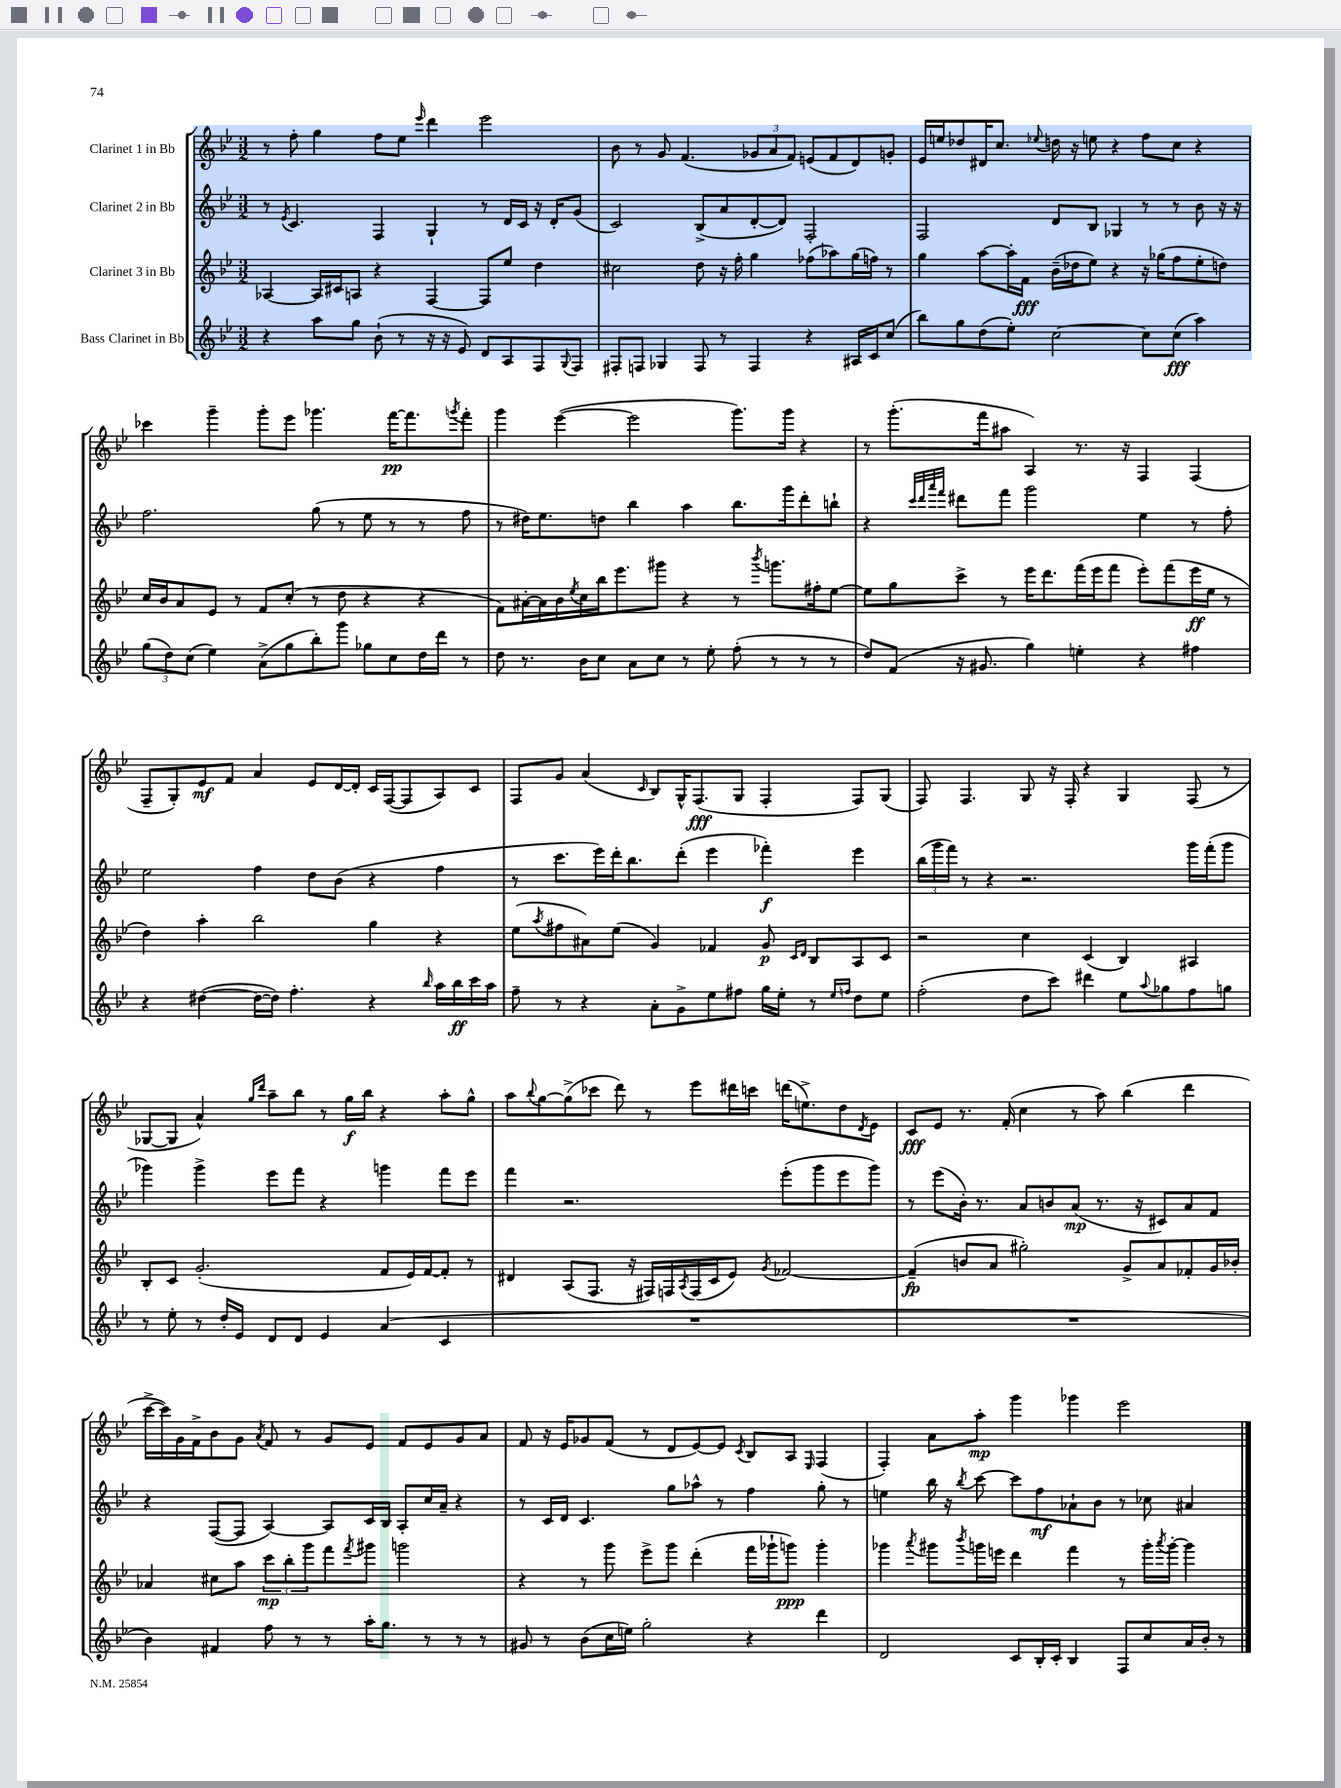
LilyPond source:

<<
\new StaffGroup <<
\new Staff = "s0" \with { instrumentName = "Clarinet 1 in Bb" } {
    \clef treble \key bes \major \numericTimeSignature \time 3/2
    r8 f''8-. g''4 f''8 ees''8 \grace { ees'''16 } d'''4 ees'''2 |
    bes'8 r8 g'8 f'4.( \tuplet 3/2 { ges'8 a'8 f'8) } e'8( f'8 d'8) g'8-. |
    ees'16 e''16 des''8 dis'16 c''8. \appoggiatura { ees''8 } d''16 r16 e''8 r4 f''8 c''8 r4 |
    ces'''4 g'''4-- g'''8-. ees'''8 ges'''4. f'''16~\pp f'''8. \acciaccatura { g'''8 } f'''8-. |
    g'''4 ees'''4~( ees'''2 g'''8.) g'''16 r4 |
    r8 g'''8.-.( f'''16 ais''8 a4) r8. r16 f4 f4( |
    f8-- g8-.) ees'8\mf f'8 a'4 ees'8 d'16~ d'16-. c'16 f16~( f8 a8) c'8 |
    f8 g'8 a'4( \grace { c'16 } bes8) g16-^ f8.\fff( g8 f4-. f8) g8( |
    f8) f4. g8 r16 f16-. r4 g4 f8( r8 |
    ges8~ ges8 a'4-^) \grace { g''16 d'''16 } a''8-- bes''8 r8 g''16\f bes''16 r4 a''8-. g''8-^ |
    a''8 \appoggiatura { bes''8 } g''8~ g''8->( ces'''8 d'''8) r8 ees'''8 dis'''16 c'''16 d'''16( e''8.->) d''8 \acciaccatura { d'8 } ees'8 |
    c'8\fff ees'8 r8. f'16-.( c''4 r8 a''8) bes''4( d'''4 |
    c'''16~-> c'''16) g'16 f'16-> bes'8 g'8 \acciaccatura { a'8 } f'8 r8 g'8 ees'8 f'8 ees'8 g'8 a'8 |
    f'8 r16 ees'16 ges'8 f'8( r8 d'8 ees'8~) ees'8 \acciaccatura { c'8 } bes8 a8 \grace { ees16 } f4( |
    f4-.) a'8 a''8-.\mp g'''4 ges'''4 ees'''2 \bar "|." |
}
\new Staff = "s1" \with { instrumentName = "Clarinet 2 in Bb" } {
    \clef treble \key bes \major \numericTimeSignature \time 3/2
    r8 \acciaccatura { ees'8 } c'4. f4 g4-! r8 d'16 c'16 r16 d'16-. g'8( |
    c'2) bes8->( a'8 d'8~-. d'8) f2-. |
    f2 d'8 bes8 ges4 r8 r8 bes'8 r16 r16 |
    f''2. g''8( r8 ees''8 r8 r8 f''8 |
    r8 dis''16) ees''8. d''8 bes''4 a''4 bes''8. g'''16 d'''8-. b''8-! |
    r4 \grace { c'''32 d'''32 a'''32 f'''32 } dis'''8 f'''8 g'''2 ees''4 r8 f''8-. |
    ees''2 f''4 d''8 bes'8( r4 f''4 |
    r8 c'''8. ees'''16) d'''16-. bes''8. d'''8-.( ees'''4 fes'''4-.\f) ees'''4 |
    \tuplet 3/2 { bes''16( g'''16 f'''16) } r8 r4 r2. g'''16 f'''16-.( g'''8 |
    ges'''4) ges'''4-> ees'''8 f'''8 r4 g'''4 f'''8 ees'''8 |
    f'''4 r2. ees'''8-.( g'''8 ees'''8 g'''8) |
    r8 ees'''8( bes'16-.) r8. a'8 b'8 a'8\mp( r8. r16 cis'8) a'8 f'8 |
    r4 f8~( f8 a4~) a8 c'16 bes16 a8-. c''16 a'16-- r4 |
    r8 c'16 d'16 c'4. g''8 aes''8-^ r8 f''4 g''8-. r8 |
    e''4 bes''16 r16 \acciaccatura { bes''8 } c'''8~ c'''8 f''8\mf aes'8-! bes'8 r8 ces''8 ais'4 \bar "|." |
}
\new Staff = "s2" \with { instrumentName = "Clarinet 3 in Bb" } {
    \clef treble \key bes \major \numericTimeSignature \time 3/2
    aes4~ aes16 cis'16 a8 r4 f4~ f8 ees''8 d''4 |
    cis''2 d''8 r16 f''16-. g''4 fes''8( aes''8) g''16( f''16) r8 |
    g''4 a''8~ a''16-. f'16\fff bes'16--( des''16 ees''8) r4 r16 ges''16( f''8 ees''8-. d''8) |
    c''16 bes'16 a'8 ees'8 r8 f'8 c''8-.( r8 d''8 r4 r4 |
    f'8) ais'16~-. ais'16 bes'16 \acciaccatura { ees''8 } c''16 bes''16 ees'''8. gis'''8 r4 r8 \acciaccatura { bes'''8 } g'''8. fis''16-. ees''8~ |
    ees''8 g''8 c'''8-> r8 ees'''16 d'''8. f'''16( ees'''16 f'''8 ees'''8-.) f'''8( ees'''16\ff ees''16 r8 |
    d''4) a''4-. bes''2 g''4 r4 |
    ees''8( \acciaccatura { a''8 } fis''8 ais'8) ees''8( g'4) fes'4 g'8\p \grace { c'16 d'16 } bes8 a8 c'8 |
    r2 c''4 c'4( bes4) ais4 |
    bes8-. c'8 g'2.-.( f'8 ees'16) f'16~ f'8-. r8 |
    dis'4 a8( f8. r16 fis16) f16 \acciaccatura { a8 } f16( c'16 ees'8) \acciaccatura { g'8 } fes'2~ |
    fes'4--\fp( b'8 a'8 gis''2-.) g'8-> a'8 fes'8-. g'16 bes'16-. |
    aes'4 cis''8 a''8 \tuplet 3/2 { c'''8\mp bes''8-. g'''8 } f'''8 \acciaccatura { f'''8 } gis'''8 g'''2 |
    r4 r8 g'''8 ees'''8-> g'''8 d'''4-.( f'''16 ges'''16-! g'''8\ppp) g'''4-. |
    ges'''4 \acciaccatura { a'''8 } gis'''8 \acciaccatura { bes'''8 } g'''16 e'''16 d'''4 f'''4 r8 g'''16-. \acciaccatura { a'''8 } g'''16~-. g'''4 \bar "|." |
}
\new Staff = "s3" \with { instrumentName = "Bass Clarinet in Bb" } {
    \clef treble \key bes \major \numericTimeSignature \time 3/2
    r4 a''8 g''8 bes'8-!( r8 r16 r16 ees'8) d'8 a8 f8 \appoggiatura { g8 } f8 |
    fis8-. f8 ges4 f8 r8 f4 r4 ais16 c'16 c''8( |
    bes''8) g''8 d''8( ees''8-.) c''2~ c''8 c''8\fff( a''4) |
    \tuplet 3/2 { g''8( d''8) c''8( } ees''4) a'8->( g''8 bes''8-.) g'''8 ges''8 c''8 d''16 d'''16 r8 |
    d''8 r8. bes'16 c''8 a'8 c''8 r8 ees''8-. f''8-.( r8 r8 r8 |
    d''8) f'8( r16 gis'8. g''4) e''4-. r4 fis''4 |
    r4 dis''4~( dis''16~ dis''16) f''4.-. r4 \grace { bes''16 } a''16 bes''16\ff c'''16 a''16 |
    f''8-- r8 r4 a'8-. g'8-> ees''8 fis''8 g''16 ees''16-. r8 \grace { ees''16 f''16 } d''8 ees''8 |
    f''2-.( d''8 c'''8) dis'''4 ees''8 \appoggiatura { a''8 } ges''8 f''8 g''8 |
    r8 ees''8-. r8 d''16-. ees'16 d'8 d'8 ees'4 a'4( c'4 |
    R1. |
    R1. |
    bes'4) fis'4 f''8 r8 r8 a''16-. g''8. r8 r8 r8 |
    gis'8 r8 bes'8( c''16 e''16) g''2-. r4 d'''4 |
    d'2 c'8 bes16-. c'16-. bes4 f8 c''8 a'16 bes'16-. r8 \bar "|." |
}
>>
>>
\layout { \context { \Score \remove "Bar_number_engraver" } }
